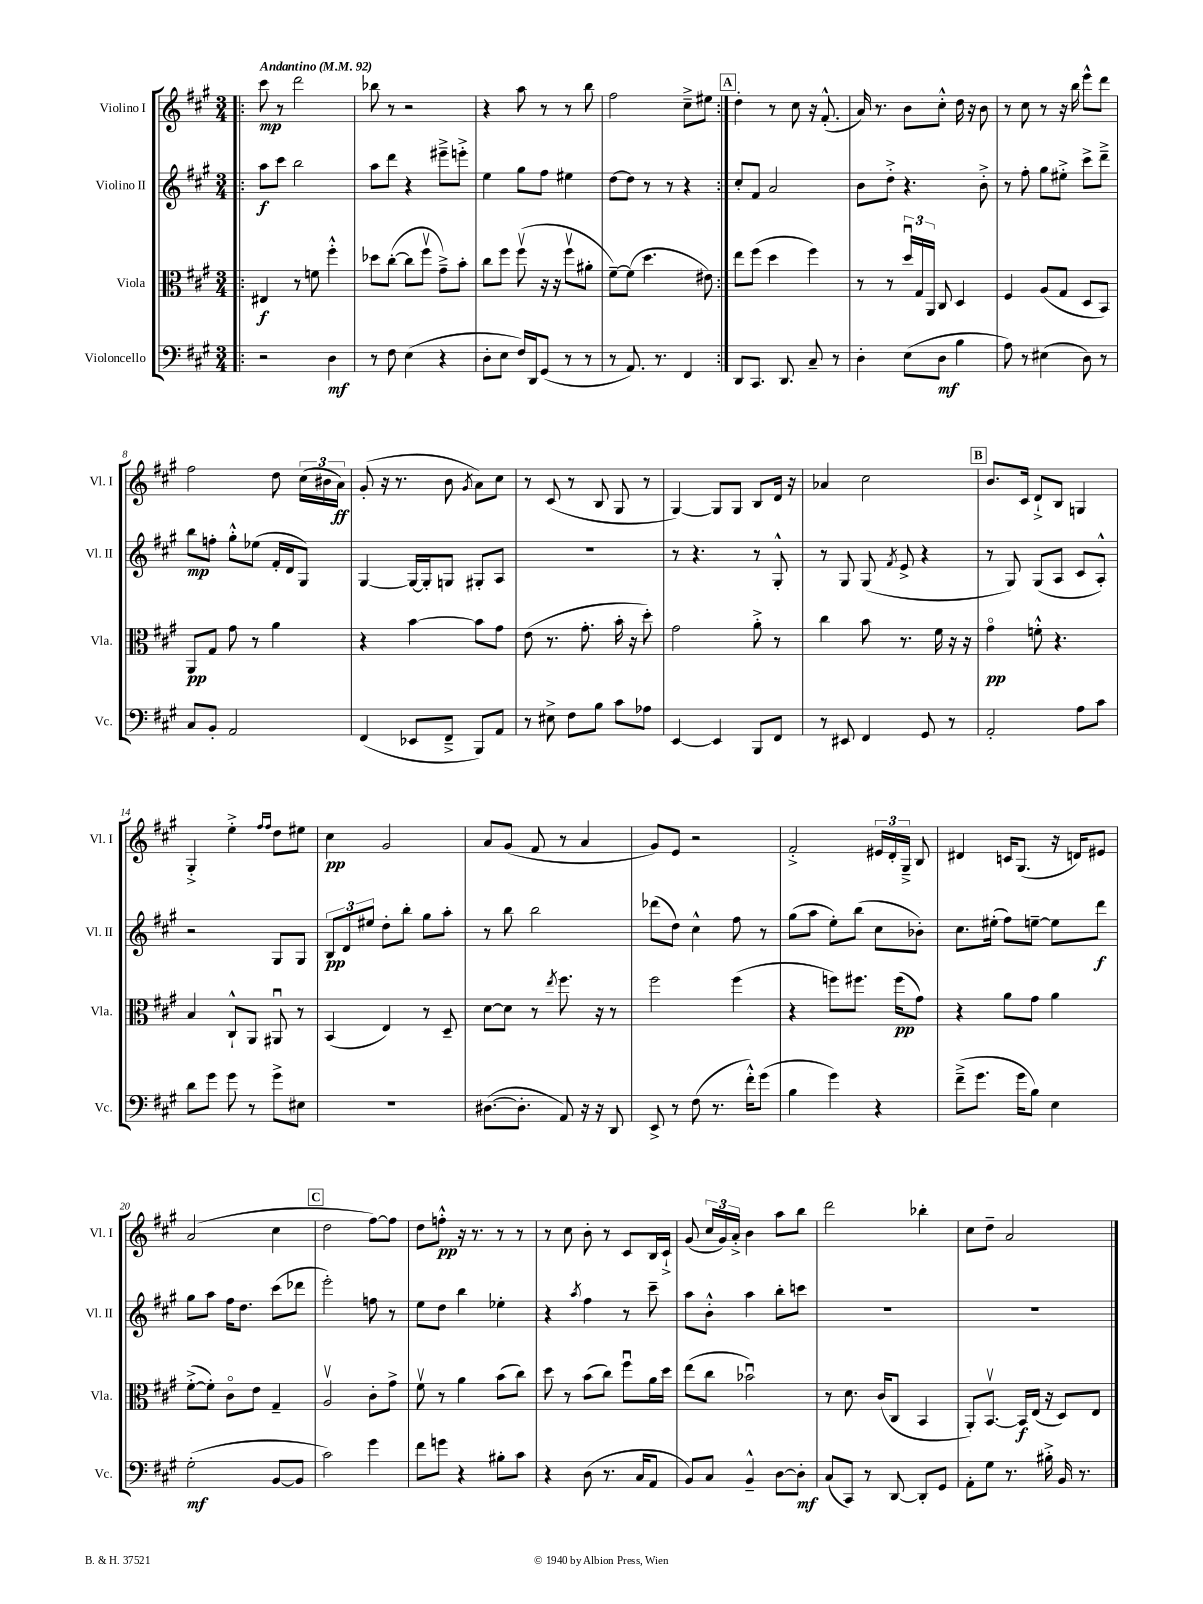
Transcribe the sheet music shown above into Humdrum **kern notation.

**kern	**dynam	**kern	**dynam	**kern	**dynam	**kern	**dynam
*part4	*part4	*part3	*part3	*part2	*part2	*part1	*part1
*staff4	*staff4	*staff3	*staff3	*staff2	*staff2	*staff1	*staff1
*I"Violoncello	*	*I"Viola	*	*I"Violino II	*	*I"Violino I	*
*I'Vc.	*	*I'Vla.	*	*I'Vl. II	*	*I'Vl. I	*
*clefF4	*	*clefC3	*	*clefG2	*	*clefG2	*
*k[f#c#g#]	*	*k[f#c#g#]	*	*k[f#c#g#]	*	*k[f#c#g#]	*
*M3/4	*	*M3/4	*	*M3/4	*	*M3/4	*
*MM92	*	*MM92	*	*MM92	*	*MM92	*
=1!|:	=1!|:	=1!|:	=1!|:	=1!|:	=1!|:	=1!|:	=1!|:
!	!	!	!	!	!	!LO:TX:a:B:t=Andantino	!
2r	.	4E#X/	f	8aa\L	f	8ccc#\	mp
.	.	.	.	8ccc#\J	.	8r	.
.	.	8r	.	2bb\	.	2ddd\	.
.	.	8fn\	.	.	.	.	.
4D\	mf	4ff#'^^\	.	.	.	.	.
=2	=2	=2	=2	=2	=2	=2	=2
8r	.	8dd-X\L	.	8aa\L	.	8bb-X\	.
8F#\	.	([8cc#'\J	.	8ddd\J	.	8r	.
(4E\	.	8cc#\L]	.	4r	.	2r	.
.	.	8ff#v\J	.	.	.	.	.
4r	.	8g#~^\L)	.	8eee#X~^\L	.	.	.
.	.	8b'\J	.	8eeen'^\J	.	.	.
=3	=3	=3	=3	=3	=3	=3	=3
8D'\L	.	8cc#\L	.	4ee\	.	4r	.
8E\J	.	8ff#\J	.	.	.	.	.
16F#/LL)	.	(8ff#v\	.	8gg#\L	.	8aa\	.
16DD/J	.	.	.	.	.	.	.
(8GG#/J	.	16r	.	8ff#\J	.	8r	.
.	.	16r	.	.	.	.	.
8r	.	8ff#v\L	.	4ee#X\	.	8r	.
8r	.	8a#X'\J	.	.	.	8bb\	.
=4	=4	=4	=4	=4	=4	=4	=4
8r	.	[8f#~\L)	.	[8dd\L	.	2ff#\	.
8.AA/)	.	(8f#\J]	.	8dd\J]	.	.	.
.	.	4.dd\	.	8r	.	.	.
8.r	.	.	.	.	.	.	.
.	.	.	.	8r	.	.	.
4FF#/	.	.	.	4r	.	8cc#~^\L	.
.	.	8e#X\)	.	.	.	8ee#X\J	.
!!LO:REH:place=s1:t=A
=5:|!	=5:|!	=5:|!	=5:|!	=5:|!	=5:|!	=5:|!	=5:|!
8DD/L	.	8ee\L	.	8cc#'/L	.	4dd'\	.
8.CC#/J	.	(8ff#\J	.	8f#/J	.	.	.
.	.	4dd\	.	2a/	.	8r	.
8.DD/	.	.	.	.	.	.	.
.	.	.	.	.	.	8cc#\	.
8C#~/	.	4ff#\)	.	.	.	16r	.
.	.	.	.	.	.	(8.f#'^^/	.
8r	.	.	.	.	.	.	.
=6	=6	=6	=6	=6	=6	=6	=6
4D'\	.	8r	.	8b\L	.	16a/)	.
.	.	.	.	.	.	8.r	.
.	.	8r	.	8dd'^\J	.	.	.
(8E\L	.	24ddu/LL	.	4.r	.	8b\L	.
.	.	24G#/	.	.	.	.	.
.	.	24AA/JJ	.	.	.	.	.
8D\J	mf	8C#/	.	.	.	8cc#'^^\J	.
4B\	.	4D/	.	.	.	16dd\	.
.	.	.	.	.	.	16r	.
.	.	.	.	8b'^\	.	8b\	.
=7	=7	=7	=7	=7	=7	=7	=7
8A\)	.	4F#/	.	8r	.	8r	.
8r	.	.	.	8ff#'\	.	8cc#\	.
(4E#X\	.	(8A/L	.	8gg#\L	.	8r	.
.	.	8G#/J	.	8ee#X'^\J	.	16r	.
.	.	.	.	.	.	16bb\	.
8D\)	.	8D/L	.	8ccc#^\L	.	8eee^^\L	.
8r	.	8BB/J)	.	8ddd~^\J	.	8ddd\J	.
!!LO:LB:g=z
=8	=8	=8	=8	=8	=8	=8	=8
8C#/L	.	8AA/L	pp	8bb\L	mp	2ff#\	.
8BB'/J	.	8G#/J	.	8ffn'\J	.	.	.
2AA/	.	8g#\	.	8gg#'^^\L	.	.	.
.	.	8r	.	(8ee-X\J	.	.	.
.	.	4a\	.	16f#'/LL	.	8dd\	.
.	.	.	.	16d/J	.	.	.
.	.	.	.	8G#/J)	.	(24cc#\LL	.
.	.	.	.	.	.	24b#X\	.
.	.	.	.	.	.	24a\JJ)	ff
=9	=9	=9	=9	=9	=9	=9	=9
(4FF#/	.	4r	.	[4G#/	.	(8g#'/	.
.	.	.	.	.	.	16r	.
.	.	.	.	.	.	8.r	.
8EE-X/L	.	[4b\	.	16G#/LL_	.	.	.
.	.	.	.	16G#'/J]	.	.	.
8FF#~^/J	.	.	.	8Gn/J	.	8b\	.
.	.	.	.	.	.	8qg#/	.
8BBB/L)	.	8b\L]	.	8G#X'/L	.	8a\L)	.
8AA/J	.	8g#\J	.	8A/J	.	8cc#\J	.
=10	=10	=10	=10	=10	=10	=10	=10
8r	.	(8e\	.	2.r	.	8r	.
8E#X^\	.	8.r	.	.	.	(8c#/	.
8F#\L	.	.	.	.	.	8r	.
.	.	8.g#'\	.	.	.	.	.
8B\J	.	.	.	.	.	8B/	.
8c#\L	.	16b'\	.	.	.	8G#/	.
.	.	16r	.	.	.	.	.
8A-X\J	.	8dd'\)	.	.	.	8r	.
=11	=11	=11	=11	=11	=11	=11	=11
[4EE/	.	2g#\	.	8r	.	[4G#/)	.
.	.	.	.	4.r	.	.	.
4EE/]	.	.	.	.	.	8G#/L]	.
.	.	.	.	.	.	8G#/J	.
8BBB/L	.	8a'^\	.	8r	.	8B/L	.
8FF#/J	.	8r	.	8G#'^^/	.	16d/Jk	.
.	.	.	.	.	.	16r	.
=12	=12	=12	=12	=12	=12	=12	=12
8r	.	4cc#\	.	8r	.	4a-X/	.
8EE#X/	.	.	.	8G#/	.	.	.
4FF#/	.	8b\	.	(8G#/	.	2cc#\	.
.	.	.	.	8qf#/	.	.	.
.	.	8.r	.	8e^/	.	.	.
8GG#/	.	.	.	4r	.	.	.
.	.	16f#\	.	.	.	.	.
8r	.	16r	.	.	.	.	.
.	.	16r	.	.	.	.	.
!!LO:REH:place=s1:t=B
=13	=13	=13	=13	=13	=13	=13	=13
2AA'/	.	4g#\	pp	8r	.	8.b/L	.
.	.	.	.	8G#/)	.	.	.
.	.	.	.	.	.	16c#/Jk	.
.	.	8fn'^^\	.	(8G#/L	.	8d`^/L	.
.	.	4.r	.	8A/J	.	8B/J	.
8A\L	.	.	.	8c#/L	.	4Gn/	.
8c#\J	.	.	.	8A'^^/J)	.	.	.
!!LO:LB:g=z
=14	=14	=14	=14	=14	=14	=14	=14
8d\L	.	4B/	.	2r	.	4G#'^/	.
8g#\J	.	.	.	.	.	.	.
8g#\	.	8C#`^^/L	.	.	.	4ee'^\	.
8r	.	8AA/J	.	.	.	.	.
.	.	.	.	.	.	16qqff#/LL	.
.	.	.	.	.	.	16qqff#/JJ	.
8g#^\L	.	8AA#Xu/	.	8G#/L	.	8dd\L	.
8E#X\J	.	8r	.	8G#/J	.	8ee#X\J	.
=15	=15	=15	=15	=15	=15	=15	=15
2.r	.	(4BB/	.	12B/L	pp	4cc#\	pp
.	.	.	.	12d/	.	.	.
.	.	.	.	12ee#X/J	.	.	.
.	.	4E/)	.	8dd'\L	.	2g#/	.
.	.	.	.	8bb'\J	.	.	.
.	.	8r	.	8gg#\L	.	.	.
.	.	8D~/	.	8aa'\J	.	.	.
=16	=16	=16	=16	=16	=16	=16	=16
([8.D#X\L	.	[8d\L	.	8r	.	8a/L	.
.	.	8d\J]	.	8bb\	.	(8g#/J	.
8.D#'\J]	.	.	.	.	.	.	.
.	.	8r	.	2bb\	.	8f#/	.
.	.	8qee/	.	.	.	.	.
8AA/)	.	8.ff#\	.	.	.	8r	.
16r	.	.	.	.	.	4a/	.
16r	.	16r	.	.	.	.	.
8DD/	.	8r	.	.	.	.	.
=17	=17	=17	=17	=17	=17	=17	=17
8EE^/	.	2ff#\	.	(8ddd-X\L	.	8g#/L)	.
8r	.	.	.	8dd\J)	.	8e/J	.
(8F#\	.	.	.	4cc#^^\	.	2r	.
8.r	.	.	.	.	.	.	.
.	.	(4ff#\	.	8ff#\	.	.	.
16f#'^^\KL)	.	.	.	.	.	.	.
(8g#\J	.	.	.	8r	.	.	.
=18	=18	=18	=18	=18	=18	=18	=18
4B\	.	4r	.	(8gg#\L	.	2f#'^/	.
.	.	.	.	8aa\J	.	.	.
4g#\)	.	8ffn\L)	.	8ee'\L)	.	.	.
.	.	8.ff#X\J	.	(8bb\J	.	.	.
4r	.	.	.	8cc#\L	.	24e#X/LL	.
.	.	.	.	.	.	24d'/	.
.	.	(16ff#\KL	pp	.	.	.	.
.	.	.	.	.	.	24G#~^/JJ	.
.	.	8g#\J)	.	8b-X'\J)	.	8B/	.
=19	=19	=19	=19	=19	=19	=19	=19
(8f#~^\L	.	4r	.	8.cc#\L	.	4d#X/	.
8.g#\J	.	.	.	.	.	.	.
.	.	.	.	(16ee#X'\Jk	.	.	.
.	.	8a\L	.	8ff#\L)	.	16cn/KL	.
16g#\KL	.	.	.	.	.	(8.G#/J	.
8B\J)	.	8g#\J	.	[8een~\J	.	.	.
4E\	.	4a\	.	8ee\L]	.	16r	.
.	.	.	.	.	.	16dn/KL)	.
.	.	.	.	8ddd\J	f	8e#X/J	.
!!LO:LB:g=z
=20	=20	=20	=20	=20	=20	=20	=20
(2G#'\	mf	([8f#'^\L	.	8gg#\L	.	(2a/	.
.	.	8f#'\J])	.	8aa\J	.	.	.
.	.	8c#\L	.	16ff#\KL	.	.	.
.	.	.	.	8.dd\J	.	.	.
.	.	8e\J	.	.	.	.	.
[8BB/L	.	4G#~/	.	(8ccc#\L	.	4cc#\	.
8BB/J]	.	.	.	8ddd-X\J	.	.	.
!!LO:REH:place=s1:t=C
=21	=21	=21	=21	=21	=21	=21	=21
2c#\)	.	2Av/	.	2eee'\)	.	2dd\	.
4g#\	.	8c#'\L	.	8ffn\	.	[8ff#\L)	.
.	.	8g#^\J	.	8r	.	8ff#\J]	.
=22	=22	=22	=22	=22	=22	=22	=22
8f#\L	.	8f#v\	.	8ee\L	.	8dd\L	.
8gn\J	.	8r	.	8dd\J	.	8ffn'^^\J	pp
4r	.	4a\	.	4bb\	.	16r	.
.	.	.	.	.	.	8.r	.
8B#X'\L	.	(8b\L	.	4ee-X'\	.	8r	.
8c#\J	.	8cc#\J)	.	.	.	8r	.
=23	=23	=23	=23	=23	=23	=23	=23
4r	.	8dd\	.	4r	.	8r	.
.	.	8r	.	.	.	8cc#\	.
.	.	.	.	8qaa/	.	.	.
(8D\	.	(8b\L	.	4ff#\	.	8b'\	.
8.r	.	8cc#\J)	.	.	.	8r	.
.	.	8ff#u\L	.	8r	.	8c#/L	.
16C#/KL	.	.	.	.	.	.	.
8AA/J	.	16a\L	.	8ccc#~\	.	16B/L	.
.	.	16dd\JJ	.	.	.	16c#`^/JJ	.
=24	=24	=24	=24	=24	=24	=24	=24
8BB/L)	.	(8ee\L	.	8aa\L	.	(8g#/	.
8C#/J	.	8cc#\J	.	8b'^^\J	.	24cc#/LL	.
.	.	.	.	.	.	24g#/)	.
.	.	.	.	.	.	24a'^/JJ	.
4BB~^^/	.	2b-Xu\)	.	4aa\	.	4b\	.
[8D\L	.	.	.	8bb'\L	.	8aa\L	.
8D'\J]	mf	.	.	8cccn\J	.	8bb\J	.
=25	=25	=25	=25	=25	=25	=25	=25
(8C#/L	.	8r	.	2.r	.	2ddd\	.
8CC#/J)	.	8.d\	.	.	.	.	.
8r	.	.	.	.	.	.	.
.	.	(16c#/KL	.	.	.	.	.
[8DD/	.	8C#/J	.	.	.	.	.
8DD'/L]	.	4BB/	.	.	.	4bb-X'\	.
8GG#/J	.	.	.	.	.	.	.
=26	=26	=26	=26	=26	=26	=26	=26
8AA'\L	.	8AA'/L)	.	2.r	.	8cc#\L	.
8G#\J	.	[8.BBv/J	.	.	.	8dd~\J	.
8.r	.	.	.	.	.	2a/	.
.	.	16BB/LL]	f	.	.	.	.
.	.	(16E/JJ	.	.	.	.	.
16B#X'^\	.	16r	.	.	.	.	.
16BB/	.	8D/L)	.	.	.	.	.
8.r	.	.	.	.	.	.	.
.	.	8E/J	.	.	.	.	.
==	==	==	==	==	==	==	==
*-	*-	*-	*-	*-	*-	*-	*-
